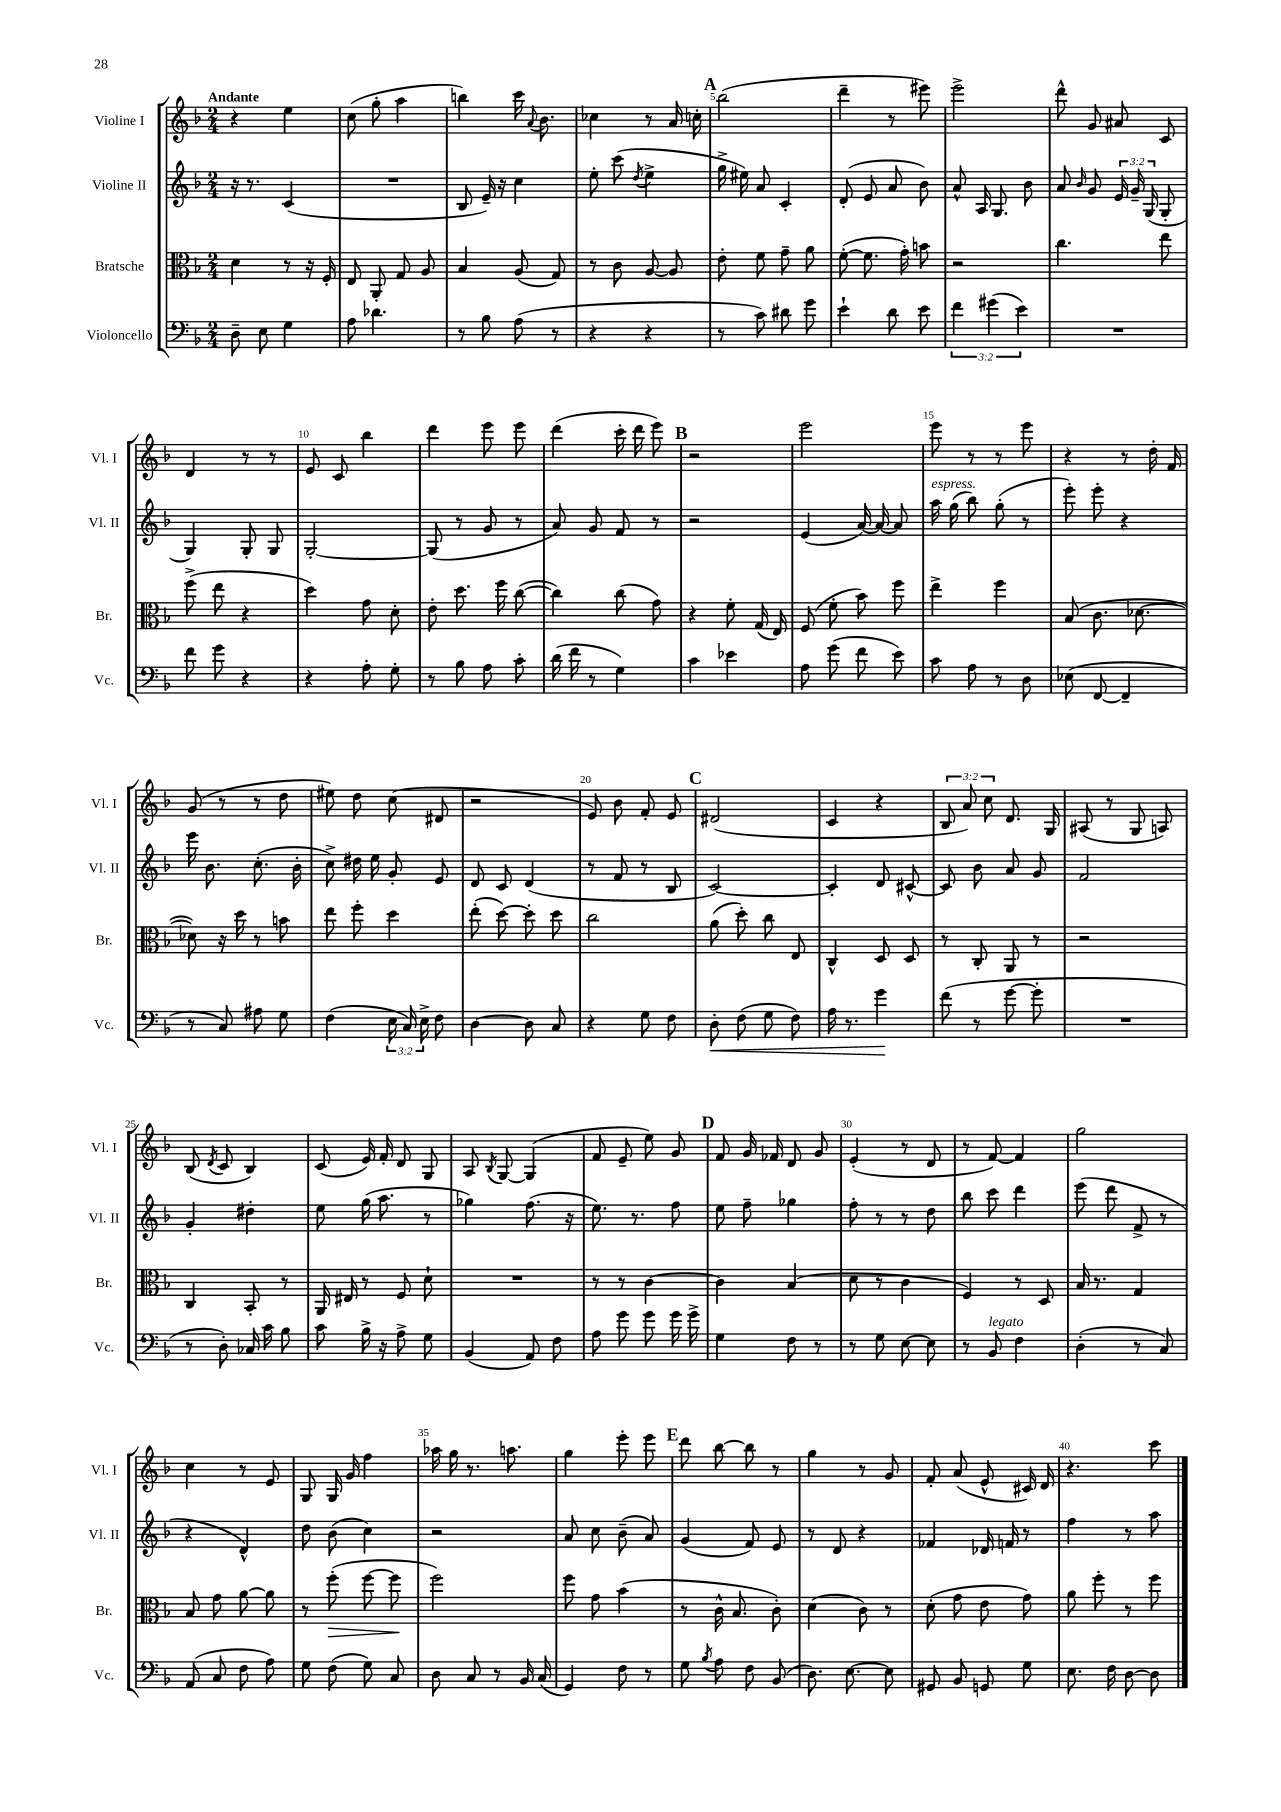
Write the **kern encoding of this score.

**kern	**dynam	**kern	**dynam	**kern	**kern
*part4	*part4	*part3	*part3	*part2	*part1
*staff4	*staff4	*staff3	*staff3	*staff2	*staff1
*I"Violoncello	*	*I"Bratsche	*	*I"Violine II	*I"Violine I
*I'Vc.	*	*I'Br.	*	*I'Vl. II	*I'Vl. I
*clefF4	*	*clefC3	*	*clefG2	*clefG2
*k[b-]	*	*k[b-]	*	*k[b-]	*k[b-]
*M2/4	*	*M2/4	*	*M2/4	*M2/4
=1	=1	=1	=1	=1	=1
!	!	!	!	!	!LO:TX:a:B:t=Andante
8D~\	.	4d\	.	16r	4r
.	.	.	.	8.r	.
8E\	.	.	.	.	.
4G\	.	8r	.	(4c/	4ee\
.	.	16r	.	.	.
.	.	16F'/	.	.	.
=2	=2	=2	=2	=2	=2
8A\	.	8E/	.	2r	(8cc\
4.d-X\	.	8AA'/	.	.	8gg'\
.	.	8G/	.	.	4aa\
.	.	8A/	.	.	.
=3	=3	=3	=3	=3	=3
8r	.	4B-/	.	8B-/	4bbn\)
8B-\	.	.	.	16e~/)	.
.	.	.	.	16r	.
(8A\	.	(8A/	.	4cc\	16ccc\
.	.	.	.	.	8qqa/
.	.	.	.	.	8.b-\
8r	.	8G/)	.	.	.
=4	=4	=4	=4	=4	=4
4r	.	8r	.	8ee'\	4cc-X\
.	.	8c\	.	(8ccc\	.
.	.	.	.	8qdd/	.
4r	.	[8A/	.	4ee^\	8r
.	.	8A/]	.	.	16a/
.	.	.	.	.	16ccn'\
!!LO:REH:place=s1:t=A
=5	=5	=5	=5	=5	=5
8r	.	8e'\	.	16gg^\	(2bb-\
.	.	.	.	16ee#X\)	.
8c\)	.	8f\	.	8a/	.
8d#X\	.	8g~\	.	4c'/	.
8g\	.	8a\	.	.	.
=6	=6	=6	=6	=6	=6
4e`\	.	([8f'\	.	(8d'/	4ddd~\
.	.	8.f\]	.	8e/	.
8d\	.	.	.	8a/	8r
.	.	16g'\)	.	.	.
8e\	.	8bn\	.	8b-\)	8eee#X\)
=7	=7	=7	=7	=7	=7
6f\	.	2r	.	8a^^/	2eee^\
.	.	.	.	16A/	.
(6g#X\	.	.	.	.	.
.	.	.	.	8.G/	.
6e\)	.	.	.	.	.
.	.	.	.	8b-\	.
=8	=8	=8	=8	=8	=8
2r	.	4.cc\	.	8a/	8ddd^^\
.	.	.	.	16qqb-/	.
.	.	.	.	8g/	8g/
.	.	.	.	24e/	8a#X/
.	.	.	.	24g~/	.
.	.	.	.	(24G/	.
.	.	8ee\	.	8G'/	8c/
!!LO:LB:g=z
=9	=9	=9	=9	=9	=9
8f\	.	(8ff^\	.	4G/)	4d/
8g\	.	8ee\	.	.	.
4r	.	4r	.	8G'/	8r
.	.	.	.	8G/	8r
=10	=10	=10	=10	=10	=10
4r	.	4dd\)	.	[2G'/	8e/
.	.	.	.	.	8c/
8A'\	.	8g\	.	.	4bb-\
8G'\	.	8d'\	.	.	.
=11	=11	=11	=11	=11	=11
8r	.	8e'\	.	(8G/]	4ddd\
8B-\	.	8.dd\	.	8r	.
8A\	.	.	.	8g/	8eee\
.	.	16ff\	.	.	.
8c'\	.	([8cc\	.	8r	8eee\
=12	=12	=12	=12	=12	=12
(16d\	.	4cc\])	.	8a/)	(4ddd\
16f\	.	.	.	.	.
8r	.	.	.	8g/	.
4G\)	.	(8cc\	.	8f/	16ccc'\
.	.	.	.	.	16ddd\
.	.	8g\)	.	8r	8eee\)
!!LO:REH:place=s1:t=B
=13	=13	=13	=13	=13	=13
4c\	.	4r	.	2r	2r
4e-X\	.	8f'\	.	.	.
.	.	(16G/	.	.	.
.	.	16E/)	.	.	.
=14	=14	=14	=14	=14	=14
8A\	.	(8F/	.	(4e/	2eee\
(8g\	.	8f'\	.	.	.
8f\	.	8b-\)	.	[16a/)	.
.	.	.	.	16a/_	.
8e\)	.	8ff\	.	8a/]	.
=15	=15	=15	=15	=15	=15
!	!	!	!	!LO:TX:a:i:t=espress.	!
8c\	.	4ee^\	.	16aa\	8eee\
.	.	.	.	(16gg\	.
8A\	.	.	.	8bb-\)	8r
8r	.	4ff\	.	(8gg'\	8r
8D\	.	.	.	8r	8eee\
=16	=16	=16	=16	=16	=16
(8E-X\	.	(8B-/	.	8eee'\)	4r
[8FF/	.	8.c\	.	8eee'\	.
4FF~/]	.	.	.	4r	8r
.	.	[8.d-X\	.	.	.
.	.	.	.	.	16dd'\
.	.	.	.	.	16f/
!!LO:LB:g=z
=17	=17	=17	=17	=17	=17
8r	.	8d-X\])	.	16eee\	(8g/
.	.	.	.	8.b-\	.
8C/)	.	16r	.	.	8r
.	.	16dd\	.	.	.
8A#X\	.	8r	.	(8.cc'\	8r
8G\	.	8bn\	.	.	8dd\
.	.	.	.	16b-'\	.
=18	=18	=18	=18	=18	=18
(4F\	.	8ee\	.	8cc^\)	8ee#X\)
.	.	8ff'\	.	16dd#X\	8dd\
.	.	.	.	16ee\	.
24E\	.	4dd\	.	8g'/	(8cc\
24C/)	.	.	.	.	.
24E^\	.	.	.	.	.
8F\	.	.	.	8e/	8d#X/
=19	=19	=19	=19	=19	=19
[4D\	.	(8ee'\	.	8d/	2r
.	.	[8dd\)	.	8c/	.
8D\]	.	8dd'\]	.	(4d/	.
8C/	.	8dd\	.	.	.
=20	=20	=20	=20	=20	=20
4r	.	2cc\	.	8r	8e/)
.	.	.	.	8f/	8b-\
8G\	.	.	.	8r	8f'/
8F\	.	.	.	8B-/	8e/
!!LO:REH:place=s1:t=C
=21	=21	=21	=21	=21	=21
!	!LO:HP:b	!	!	!	!
8D'\	<	(8a\	.	[2c/)	(2d#X/
(8F\	.	8dd'\)	.	.	.
8G\	.	8cc\	.	.	.
8F\)	.	8E/	.	.	.
=22	=22	=22	=22	=22	=22
16A\	.	4C^^/	.	4c'/]	4c/
8.r	.	.	.	.	.
4g\	.	8D/	.	8d/	4r
.	.	8D/	.	[8c#X^^/	.
.	[	.	.	.	.
=23	=23	=23	=23	=23	=23
(8f\	.	8r	.	8c#/]	12B-/
.	.	.	.	.	12a/)
8r	.	8C'/	.	8b-\	.
.	.	.	.	.	12cc\
[8g\	.	8AA/	.	8a/	8.d/
8g'\]	.	8r	.	8g/	.
.	.	.	.	.	16G/
=24	=24	=24	=24	=24	=24
2r	.	2r	.	2f/	(8A#X/
.	.	.	.	.	8r
.	.	.	.	.	8G/
.	.	.	.	.	8An/)
!!LO:LB:g=z
=25	=25	=25	=25	=25	=25
8r	.	4C/	.	4g'/	(8B-/
.	.	.	.	.	8qd/
8D'\)	.	.	.	.	8c/
16C-X/	.	8BB-'/	.	4dd#X'\	4B-/)
16c\	.	.	.	.	.
8B-\	.	8r	.	.	.
=26	=26	=26	=26	=26	=26
8c\	.	16AA/	.	8ee\	(8c/
.	.	16E#X/	.	.	.
16B-^\	.	8r	.	(16gg\	16e/)
16r	.	.	.	8.aa\	16f'/
8A^\	.	8F/	.	.	8d/
8G\	.	8d`\	.	8r	8G/
=27	=27	=27	=27	=27	=27
(4BB-/	.	2r	.	4gg-X\)	8A/
.	.	.	.	.	8qB-/
.	.	.	.	.	[8G/
8AA/)	.	.	.	(8.ff\	(4G/]
8F\	.	.	.	.	.
.	.	.	.	16r	.
=28	=28	=28	=28	=28	=28
8A\	.	8r	.	8.ee\)	8f/
8g\	.	8r	.	.	8e~/
.	.	.	.	8.r	.
8g\	.	[4c\	.	.	8ee\)
16g\	.	.	.	8ff\	8g/
16g^\	.	.	.	.	.
!!LO:REH:place=s1:t=D
=29	=29	=29	=29	=29	=29
4G\	.	4c\]	.	8ee\	8f/
.	.	.	.	8ff~\	16g/
.	.	.	.	.	16f-X/
8F\	.	(4B-/	.	4gg-X\	8d/
8r	.	.	.	.	8g/
=30	=30	=30	=30	=30	=30
8r	.	8d\	.	8ff'\	(4e'/
8G\	.	8r	.	8r	.
[8E\	.	4c\	.	8r	8r
8E\]	.	.	.	8dd\	8d/
=31	=31	=31	=31	=31	=31
8r	.	4F/)	.	8bb-\	8r
!LO:TX:a:i:t=legato	!	!	!	!	!
8BB-/	.	.	.	8ccc\	[8f/)
4F\	.	8r	.	4ddd\	4f/]
.	.	8D/	.	.	.
=32	=32	=32	=32	=32	=32
(4D'\	.	16B-/	.	(8eee\	2gg\
.	.	8.r	.	.	.
.	.	.	.	8ddd\	.
8r	.	4G/	.	8f^/	.
8C/)	.	.	.	8r	.
!!LO:LB:g=z
=33	=33	=33	=33	=33	=33
(8AA/	.	8B-/	.	4r	4cc\
8C/	.	8g\	.	.	.
8F\	.	[8a\	.	4d^^/)	8r
8A\)	.	8a\]	.	.	8e/
=34	=34	=34	=34	=34	=34
8G\	.	8r	.	8dd\	8G/
!	!	!	!LO:HP:b	!	!
(8F\	.	(8ff'\	>	(8b-\	16G/
.	.	.	.	.	16g/
8G\)	.	[8ff\	.	4cc\)	4ff\
8C/	.	8ff\]	.	.	.
.	.	.	]	.	.
=35	=35	=35	=35	=35	=35
8D\	.	2ff\)	.	2r	16aa-X\
.	.	.	.	.	16gg\
8C/	.	.	.	.	8.r
8r	.	.	.	.	.
.	.	.	.	.	8.aan\
16BB-/	.	.	.	.	.
(16C/	.	.	.	.	.
=36	=36	=36	=36	=36	=36
4GG/)	.	8ff\	.	8a/	4gg\
.	.	8g\	.	8cc\	.
8F\	.	(4b-\	.	(8b-~\	8eee'\
8r	.	.	.	8a/)	8eee\
!!LO:REH:place=s1:t=E
=37	=37	=37	=37	=37	=37
8G\	.	8r	.	(4g/	8ddd\
8qB-/	.	.	.	.	.
8A\	.	16c^^\	.	.	[8bb-\
.	.	8.B-/	.	.	.
8F\	.	.	.	8f/)	8bb-\]
(8BB-/	.	8c'\)	.	8e/	8r
=38	=38	=38	=38	=38	=38
8.D\)	.	(4d\	.	8r	4gg\
.	.	.	.	8d/	.
[8.E\	.	.	.	.	.
.	.	8c\)	.	4r	8r
8E\]	.	8r	.	.	8g/
=39	=39	=39	=39	=39	=39
8GG#X/	.	(8d'\	.	4f-X/	8f'/
8BB-/	.	8g\	.	.	(8a/
8GGn/	.	8e\	.	16d-X/	8e^^/
.	.	.	.	16fn/	.
8G\	.	8g\)	.	8r	16c#X/)
.	.	.	.	.	16d/
=40	=40	=40	=40	=40	=40
8.E\	.	8a\	.	4ff\	4.r
.	.	8ff'\	.	.	.
16F\	.	.	.	.	.
[8D\	.	8r	.	8r	.
8D\]	.	8ff\	.	8aa\	8ccc\
==	==	==	==	==	==
*-	*-	*-	*-	*-	*-
